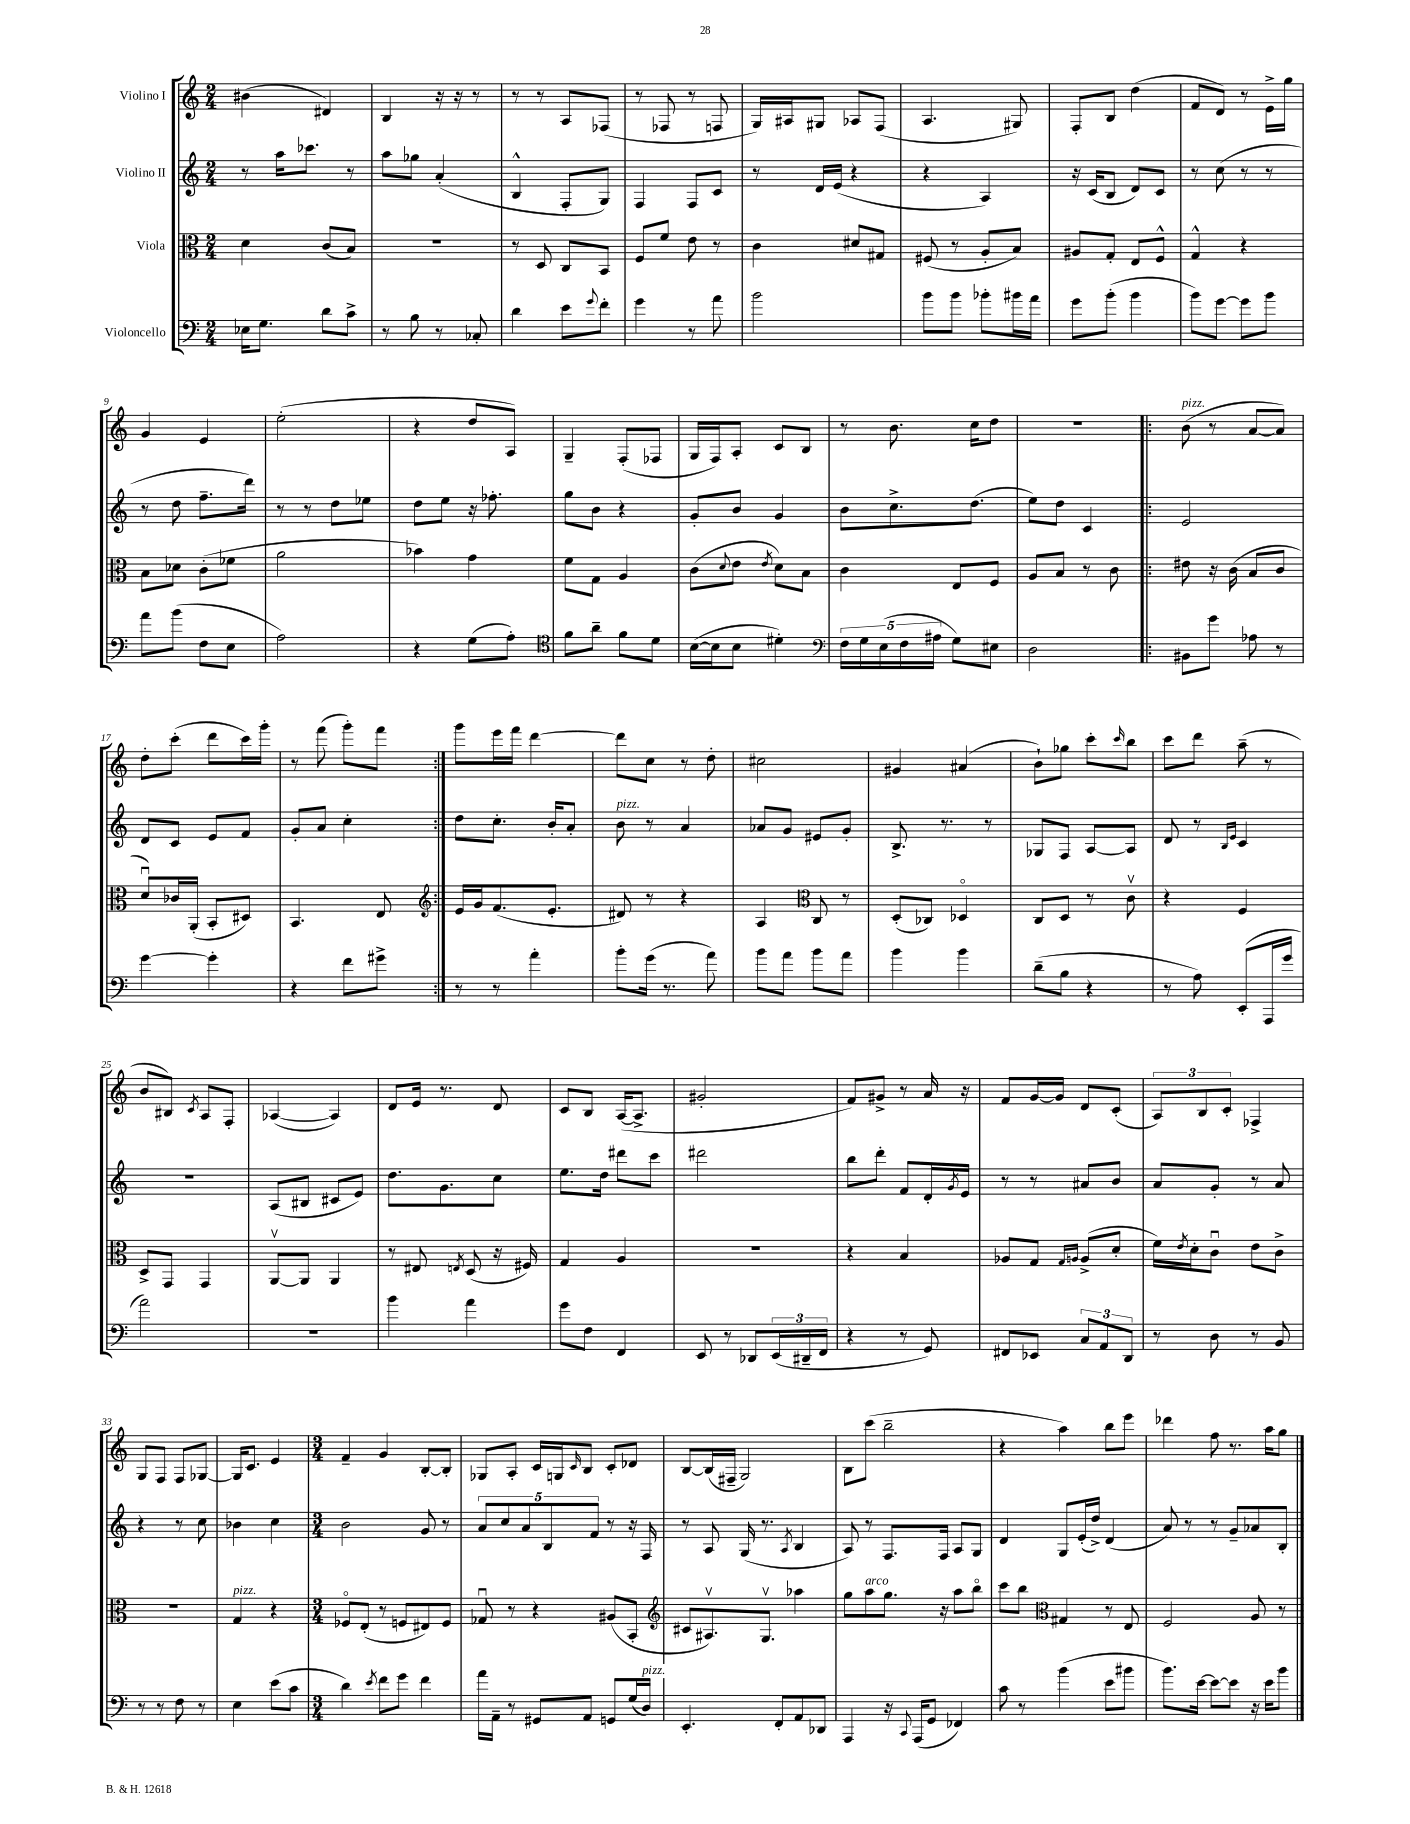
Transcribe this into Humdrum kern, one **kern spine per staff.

**kern	**kern	**kern	**kern
*staff4	*staff3	*staff2	*staff1
*clefF4	*clefC3	*clefG2	*clefG2
*k[]	*k[]	*k[]	*k[]
*M2/4	*M2/4	*M2/4	*M2/4
16E-\LK	4d\	8r	(4b#\
8.G\J	.	.	.
.	.	16aa\LK	.
.	.	8.ccc-\J	.
8d\L	(8c/L	.	4d#/)
8c^\J	8B/J)	8r	.
=	=	=	=
8r	2r	8aa\L	4B/
8B\	.	8gg-\J	.
8r	.	(4a'/	16r
.	.	.	16r
8C-'/	.	.	8r
=	=	=	=
4d\	8r	4B^^/	8r
.	8D/	.	8r
8e\L	8C/L	8F'/L	8A/L
8qqg/	.	.	.
8f'\J	8BB/J	8G/J)	(8F-/J
=	=	=	=
4g\	8F/L	4F/	8r
.	8f/J	.	8F-/
8r	8e\	8F/L	8r
8a\	8r	8c/J	8F/
=	=	=	=
2b\	4c\	8r	16G/LL)
.	.	.	16A#/J
.	.	16d/LL	8G#/J
.	.	(16e/JJ	.
.	8d#/L	4r	8A-/L
.	8G#/J	.	(8F/J
=	=	=	=
8b\L	(8F#/	4r	4.A/
8b\J	8r	.	.
8b-'\L	8A'/L	4A/)	.
16b#\L	8B/J)	.	8G#/)
16a\JJ	.	.	.
=	=	=	=
8g\L	8A#/L	16r	8F'/L
.	.	(16c/LK	.
(8b'\J	8G'/J	8B/J	8B/J
4b\	8E/L	8d/L)	(4dd\
.	8F^^/J	8c/J	.
=	=	=	=
8b\L)	4G^^/	8r	8f/L
[8g\J	.	(8cc\	8d/J)
8g\]L	4r	8r	8r
8b\J	.	8r	16e^\LL
.	.	.	16gg\JJ
=	=	=	=
8a\L	8B\L	8r	4g/
(8b\J	8d-\J	8dd\	.
8F\L	(8c'\L	8.ff~\L	4e/
8E\J	8f-\J	.	.
.	.	16ddd\Jk)	.
=	=	=	=
2A\)	2a\	8r	(2ee'\
.	.	8r	.
.	.	8dd\L	.
.	.	8ee-\J	.
=	=	=	=
4r	4b-\)	8dd\L	4r
.	.	8ee\J	.
(8G\L	4g\	16r	8dd/L
.	.	8.ff-'\	.
8A'\J)	.	.	8A/J)
=	=	=	=
*clefC4	*	*	*
8f\L	8f\L	8gg\L	4G~/
8a~\J	8G\J	8b\J	.
8f\L	4A/	4r	(8F'/L
8d\J	.	.	8F-/J
=	=	=	=
([16B\LL	(8c\L	8g'/L	16G/LL
16B\]J	.	.	16F/J)
.	8qqd/	.	.
8B\J	8e\J	8b/J	8A'/J
.	8qe/	.	.
4d#'\)	8d\L)	4g/	8c/L
.	8B\J	.	8B/J
=	=	=	=
*clefF4	*	*	*
20F\LL	4c\	8b\L	8r
20G\	.	.	.
(20E\	.	.	.
.	.	8.cc^\	8.b\
20F\	.	.	.
20A#\JJ	.	.	.
8G\L)	8E/L	.	.
.	.	(8.dd\J	16cc\LK
8E#\J	8F/J	.	8dd\J
=	=	=	=
2D\	8A/L	8ee\L)	2r
.	8B/J	8dd\J	.
.	8r	4c/	.
.	8c\	.	.
=!|:	=!|:	=!|:	=!|:
8BB#\L	8e#\	2e/	(8b\
8g\J	16r	.	8r
.	(16c\	.	.
8A-\	8B/L	.	[8a/L
8r	8c/J	.	8a/]J)
=	=	=	=
[4g\	8du/L)	8d/L	8dd'\L
.	16c-/L	8c/J	(8ccc'\J
.	(16AA'/JJ	.	.
4g'\]	8BB'/L	8e/L	8ddd\L
.	8D#/J)	8f/J	16ccc\L)
.	.	.	16ggg'\JJ
=	=	=	=
4r	4.BB/	8g'/L	8r
.	.	8a/J	(8fff\
8f\L	.	4cc'\	8ggg'\L)
8g#^\J	8E/	.	8fff\J
=:|!	=:|!	=:|!	=:|!
*	*clefG2	*	*
8r	16e/LL	8dd\L	8ggg\L
.	16g/J	.	.
8r	(8.f/	8.cc'\J	16eee\L
.	.	.	16fff\JJ
4a'\	.	.	[4ddd\
.	8.e'/J	16b'/LK	.
.	.	8a'/J	.
=	=	=	=
8b'\L	8d#/)	8b\	8ddd\]L
(16g\Jk	8r	8r	8cc\J
8.r	.	.	.
.	4r	4a/	8r
8a\)	.	.	8dd'\
=	=	=	=
8b\L	4A/	8a-/L	2cc#\
8a\J	.	8g/J	.
*	*clefC3	*	*
8b\L	8C/	8e#/L	.
8a\J	8r	8g'/J	.
=	=	=	=
4b\	(8D'/L	8.B^/	4g#/
.	8C-/J)	.	.
.	.	8.r	.
4b\	4D-o/	.	(4a#/
.	.	8r	.
=	=	=	=
(8d~\L	8C/L	8G-/L	8b`\L)
8B\J	8D/J	8F/J	8gg-\J
4r	8r	[8A/L	8ccc'\L
.	.	.	16qqccc/
.	8cv\	8A/]J	8bb\J
=	=	=	=
8r	4r	8d/	8ccc\L
8A\)	.	8r	8ddd\J
.	.	16qqB/LL	.
.	.	16qqe/JJ	.
(8EE'/L	4F/	4c/	(8aa~\
16AAA/L	.	.	8r
16g/JJ	.	.	.
=	=	=	=
2a\)	8D^/L	2r	8b/L
.	8GG/J	.	8B#/J)
.	.	.	8qc/
.	4GG/	.	8A/L
.	.	.	8F'/J
=	=	=	=
2r	[8AAv/L	(8A/L	([4A-/
.	8AA/]J	8B#/J	.
.	4AA/	8c#/L	4A-/])
.	.	8e/J)	.
=	=	=	=
4b\	8r	8.dd\L	8d/L
.	8E#/	.	16e/Jk
.	.	8.g\	8.r
.	8qE/	.	.
4a\	(8D/	.	.
.	16r	8cc\J	8d/
.	16F#/)	.	.
=	=	=	=
8g\L	4G/	8.ee\L	8c/L
8F\J	.	.	8B/J
.	.	16dd\Jk	.
4FF/	4A/	8ddd#\L	([16A/LK
.	.	.	8.A^/]J
.	.	8ccc\J	.
=	=	=	=
8EE/	2r	2ddd#\	2g#'/
8r	.	.	.
8DD-/L	.	.	.
(24EE/L	.	.	.
24DD#~/	.	.	.
24FF/JJ	.	.	.
=	=	=	=
4r	4r	8bb\L	8f/L)
.	.	8ddd'\J	8g#^/J
8r	4B/	8f/L	8r
8GG/)	.	16d'/L	16a/
.	.	8qg/	.
.	.	16e/JJ	16r
=	=	=	=
8FF#/L	8A-/L	8r	8f/L
8EE-/J	8G/J	8r	[16g/L
.	.	.	16g/]JJ
.	16qqG/LL	.	.
.	16qqA/JJ	.	.
12C/L	(8A^/L	8a#/L	8d/L
12AA/	.	.	.
.	8d'/J	8b/J	(8c'/J
12DD/J	.	.	.
=	=	=	=
8r	16f\LL)	8a/L	12A/L)
.	8qe/	.	.
.	16d'\J	.	.
.	.	.	12B/
8D\	8cu\J	8g'/J	.
.	.	.	12c'/J
8r	8e\L	8r	4F-^/
8BB/	8c^\J	8a/	.
=	=	=	=
8r	2r	4r	8G/L
8r	.	.	8F/J
8F\	.	8r	8F/L
8r	.	8cc\	[8G-/J
=	=	=	=
4E\	4G/	4b-\	16G-/]LK
.	.	.	8.c/J
(8e\L	4r	4cc\	4e/
8c\J	.	.	.
=	=	=	=
*M3/4	*M3/4	*M3/4	*M3/4
4d\)	8F-o/L	2b\	4f~/
.	(8E'/J	.	.
8qe/	.	.	.
8f\L	8r	.	4g/
8g\J	8F/L	.	.
4f\	8E#/)	8g/	[8B'/L
.	8F/J	8r	8B'/]J
=	=	=	=
16a\LL	8G-u/	10a/L	8G-/L
16AA~\JJ	.	.	.
.	.	10cc/	.
8r	8r	.	8A'/J
.	.	10a/	.
8GG#/L	4r	.	16c/LL
.	.	10B/	.
.	.	.	16G/J
.	.	.	16qqc/
8AA/J	.	.	8B/J
.	.	10f/J	.
8GG/L	(8A#/L	8r	8c'/L
(16G/L	8BB'/J	16r	8d-/J
16D/JJ)	.	16F/	.
=	=	=	=
*	*clefG2	*	*
4.EE'/	8c#/L	8r	[8B/L
.	8.A#v/)	8A/	(16B/]L
.	.	.	16F#~/JJ
.	.	(16G/	2G/)
.	8.Gv/J	8.r	.
8FF'/L	.	.	.
.	.	8qA/	.
8AA/	4aa-\	4B/	.
8DD-/J	.	.	.
=	=	=	=
4AAA/	8gg\L	8A/)	8B\L
.	8aa\	8r	(8ccc\J
16r	8.gg\J	8.F/L	2bb~\
8qqCC/	.	.	.
(16AAA/LK	.	.	.
8GG/J	.	.	.
.	16r	16F/Jk	.
4FF-/)	8aa\L	8A/L	.
.	8bbo\J	8G/J	.
=	=	=	=
8c\	8ccc\L	4d/	4r
8r	8bb\J	.	.
*	*clefC3	*	*
(4b\	4G#/	8G/L	4aa\)
.	.	(16e'/L	.
.	.	16dd^/JJ)	.
8e\L	8r	(4d/	8bb\L
8b#\J	8E/	.	8eee\J
=	=	=	=
8.b\L)	2F/	8a/)	4ddd-\
.	.	8r	.
[16e\Jk	.	.	.
8e\_L	.	8r	8ff\
8e\]J	.	8g~/L	8.r
16r	8A/	8a-/	.
16e\LK	.	.	16aa\LK
8b\J	8r	8B'/J	8gg\J
==	==	==	==
*-	*-	*-	*-
